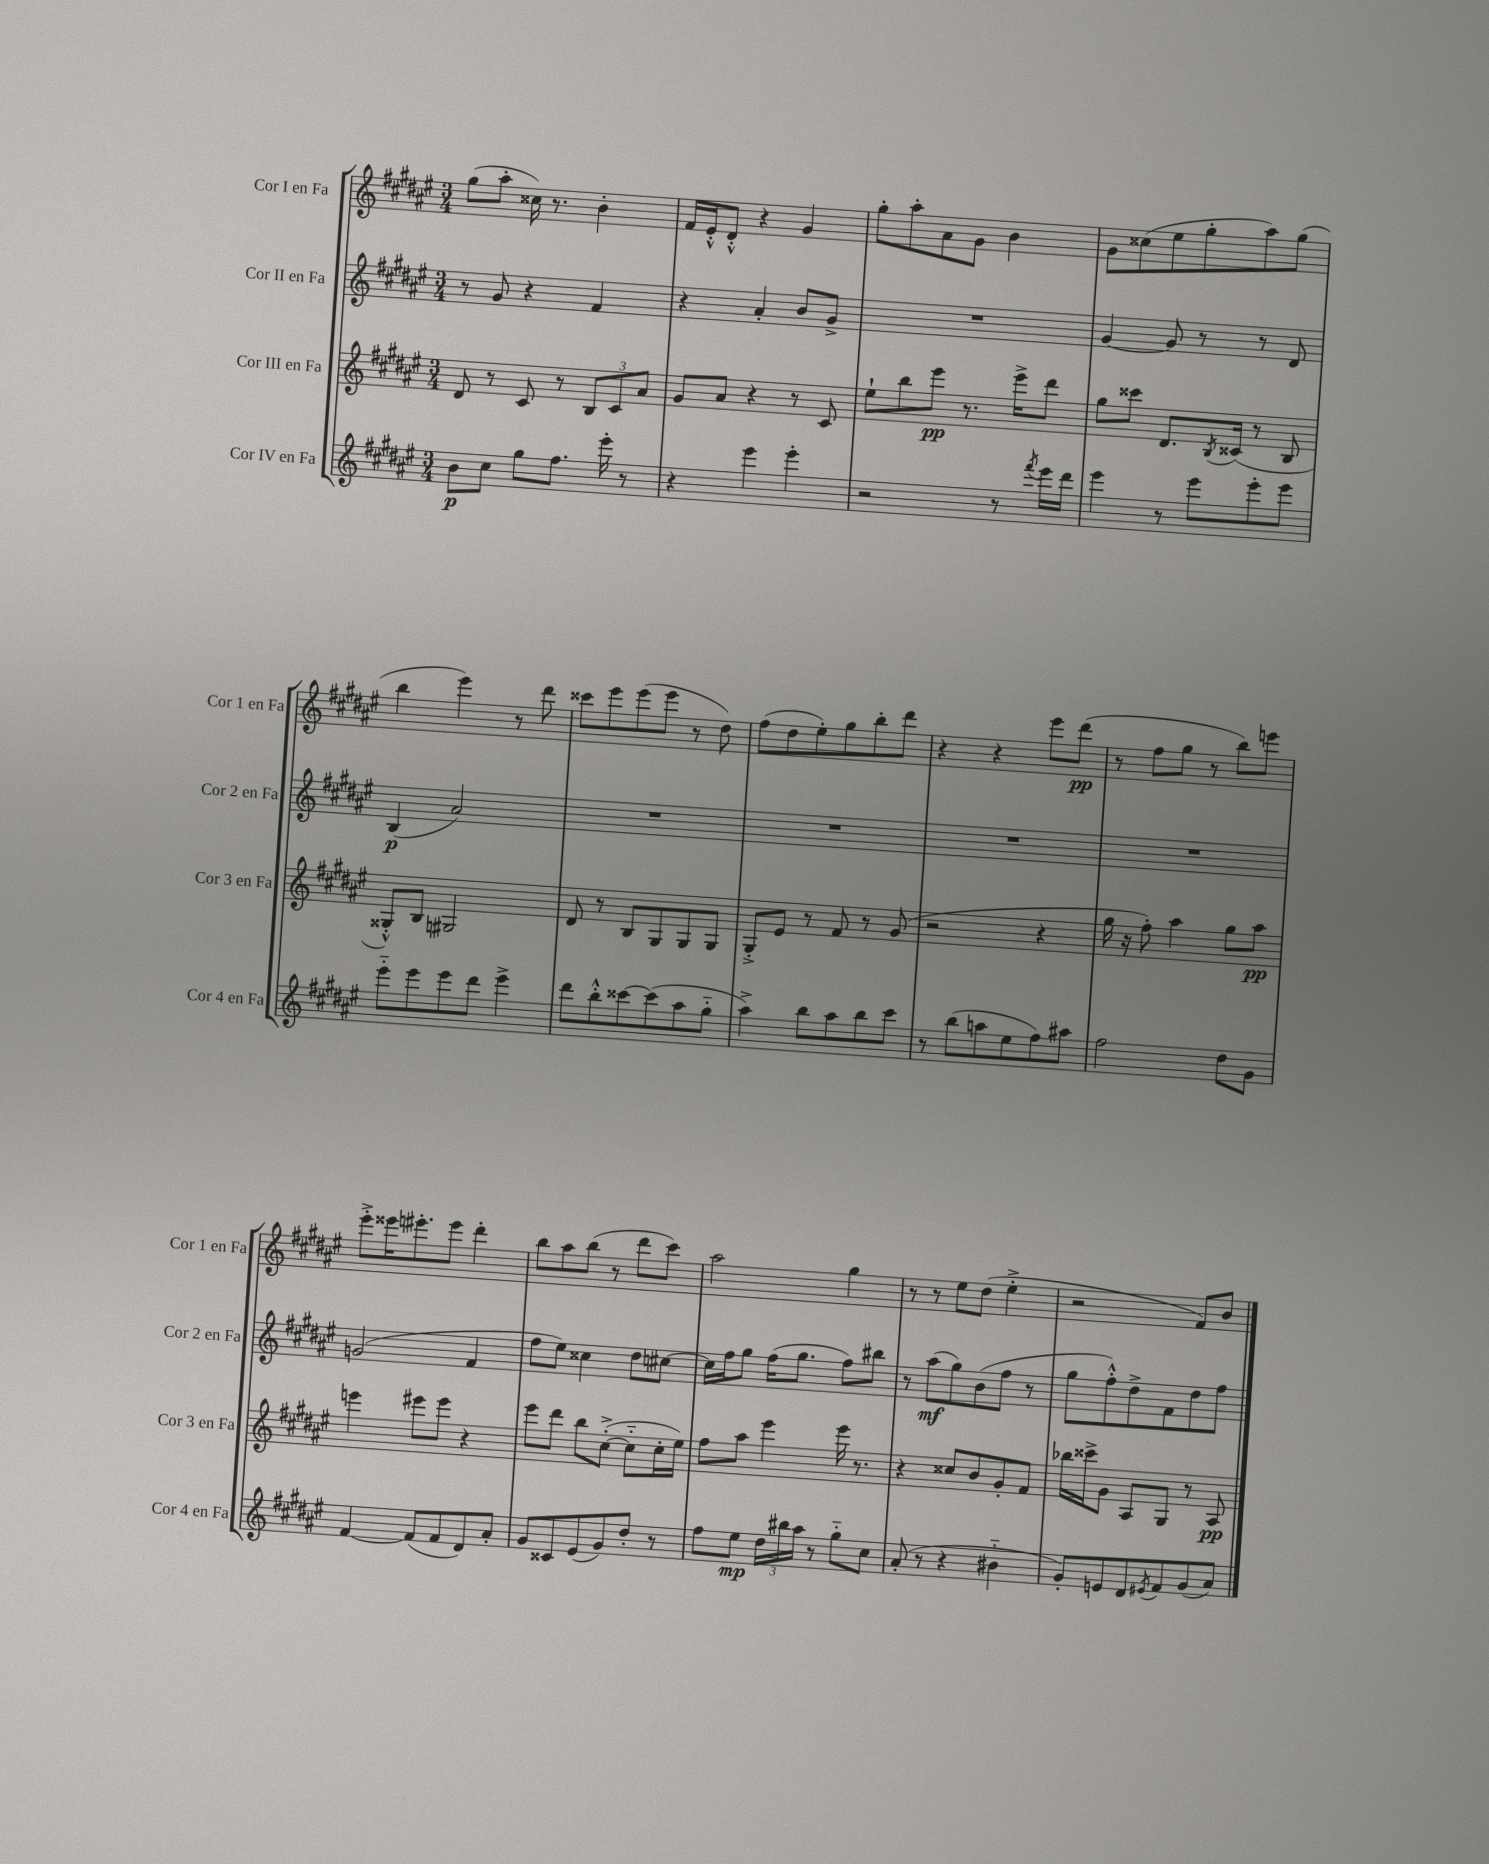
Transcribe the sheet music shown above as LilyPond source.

<<
\new StaffGroup <<
\new Staff = "s0" \with { instrumentName = "Cor I en Fa" shortInstrumentName = "Cor 1 en Fa" } {
    \clef treble \key fis \major \numericTimeSignature \time 3/4
    gis''8( ais''8-. cisis''16) r8. b'4-. |
    fis'16 eis'16-.-^ dis'8-.-^ r4 gis'4 |
    gis''8-. ais''8-. ais'8 gis'8 b'4 |
    gis'8 cisis''8( eis''8 gis''8-. ais''8) gis''8( |
    b''4 eis'''4) r8 dis'''8 |
    cisis'''8 eis'''8 eis'''8( eis'''8 r8 dis''8) |
    fis''8( dis''8 eis''8-.) gis''8 b''8-. dis'''8 |
    r4 r4 eis'''8 dis'''8\pp( |
    r8 fis''8 gis''8 r8 b''8) e'''8 |
    eis'''8-.-> eisis'''16 eis'''8.-. eis'''8 dis'''4-. |
    b''8 ais''8 b''8( r8 dis'''8 cis'''8) |
    ais''2 gis''4 |
    r8 r8 eis''8 dis''8( eis''4-.-> |
    r2 fis'8) b'8 \bar "|." |
}
\new Staff = "s1" \with { instrumentName = "Cor II en Fa" shortInstrumentName = "Cor 2 en Fa" } {
    \clef treble \key fis \major \numericTimeSignature \time 3/4
    r8 gis'8 r4 fis'4 |
    r4 ais'4-. b'8 gis'8-> |
    R2. |
    gis'4~ gis'8 r8 r8 dis'8 |
    b4\p( ais'2) |
    R2. |
    R2. |
    R2. |
    R2. |
    g'2( fis'4 |
    fis''8 eis''8) cisis''4 dis''8 cis''8~ |
    cis''16 fis''16 gis''8 fis''16( gis''8. fis''8) bis''8 |
    r8 ais''8\mf( gis''8) b'8( fis''8 r8 |
    gis''8 fis''8-.-^) dis''8-> fis'8 dis''8 fis''8 \bar "|." |
}
\new Staff = "s2" \with { instrumentName = "Cor III en Fa" shortInstrumentName = "Cor 3 en Fa" } {
    \clef treble \key fis \major \numericTimeSignature \time 3/4
    dis'8 r8 cis'8 r8 \tuplet 3/2 { b8 cis'8 ais'8 } |
    gis'8 ais'8 r4 r8 cis'8 |
    eis''8-! b''8 eis'''8\pp r8. eis'''16-> dis'''8 |
    gis''8 cisis'''8 dis'8. \acciaccatura { b8 } cisis'16( r8 b8 |
    gisis8-.-^) b8 gis2 |
    dis'8 r8 b8 gis8 gis8 gis8 |
    gis8-.-> eis'8 r8 fis'8 r8 gis'8( |
    r2 r4 |
    gis''16 r16 fis''8-.) ais''4 gis''8 ais''8\pp |
    e'''4 eis'''8 eis'''8 r4 |
    eis'''8 dis'''8 b''8 cis''8~-.->( cis''8-_ cis''16-. eis''16) |
    fis''8 ais''8 eis'''4 eis'''16 r8. |
    r4 cisis''8 b'8 gis'8-. fis'8 |
    bes''16 cisis'''16-> gis'8 ais8 gis8 r8 ais8\pp \bar "|." |
}
\new Staff = "s3" \with { instrumentName = "Cor IV en Fa" shortInstrumentName = "Cor 4 en Fa" } {
    \clef treble \key fis \major \numericTimeSignature \time 3/4
    b'8\p cis''8 gis''8 fis''8. eis'''16-. r8 |
    r4 eis'''4 eis'''4-. |
    r2 r8 \acciaccatura { fis'''8 } eis'''16 dis'''16 |
    eis'''4 r8 eis'''8 eis'''8-. eis'''8 |
    eis'''8-_ eis'''8 eis'''8 dis'''8 eis'''4-> |
    dis'''8 b''8-.-^ cisis'''8~ cisis'''8( ais''8 gis''8-_ |
    ais''4->) b''8 ais''8 b''8 cis'''8 |
    r8 b''8( a''8 eis''8 fis''8) ais''8 |
    fis''2 dis''8 gis'8 |
    fis'4~ fis'8( fis'8 dis'8) ais'8-. |
    gis'8 cisis'8 eis'8( gis'8) dis''8-. r8 |
    fis''8 eis''8\mp \tuplet 3/2 { dis''16 bis''16 ais''16 } r8 gis''8-_ cis''8 |
    ais'8-.( r8 r4 bis'4-_ |
    gis'8-.) e'8 dis'8 \acciaccatura { eis'8 } fis'8 gis'8( ais'8) \bar "|." |
}
>>
>>
\layout { \context { \Score \remove "Bar_number_engraver" } }
